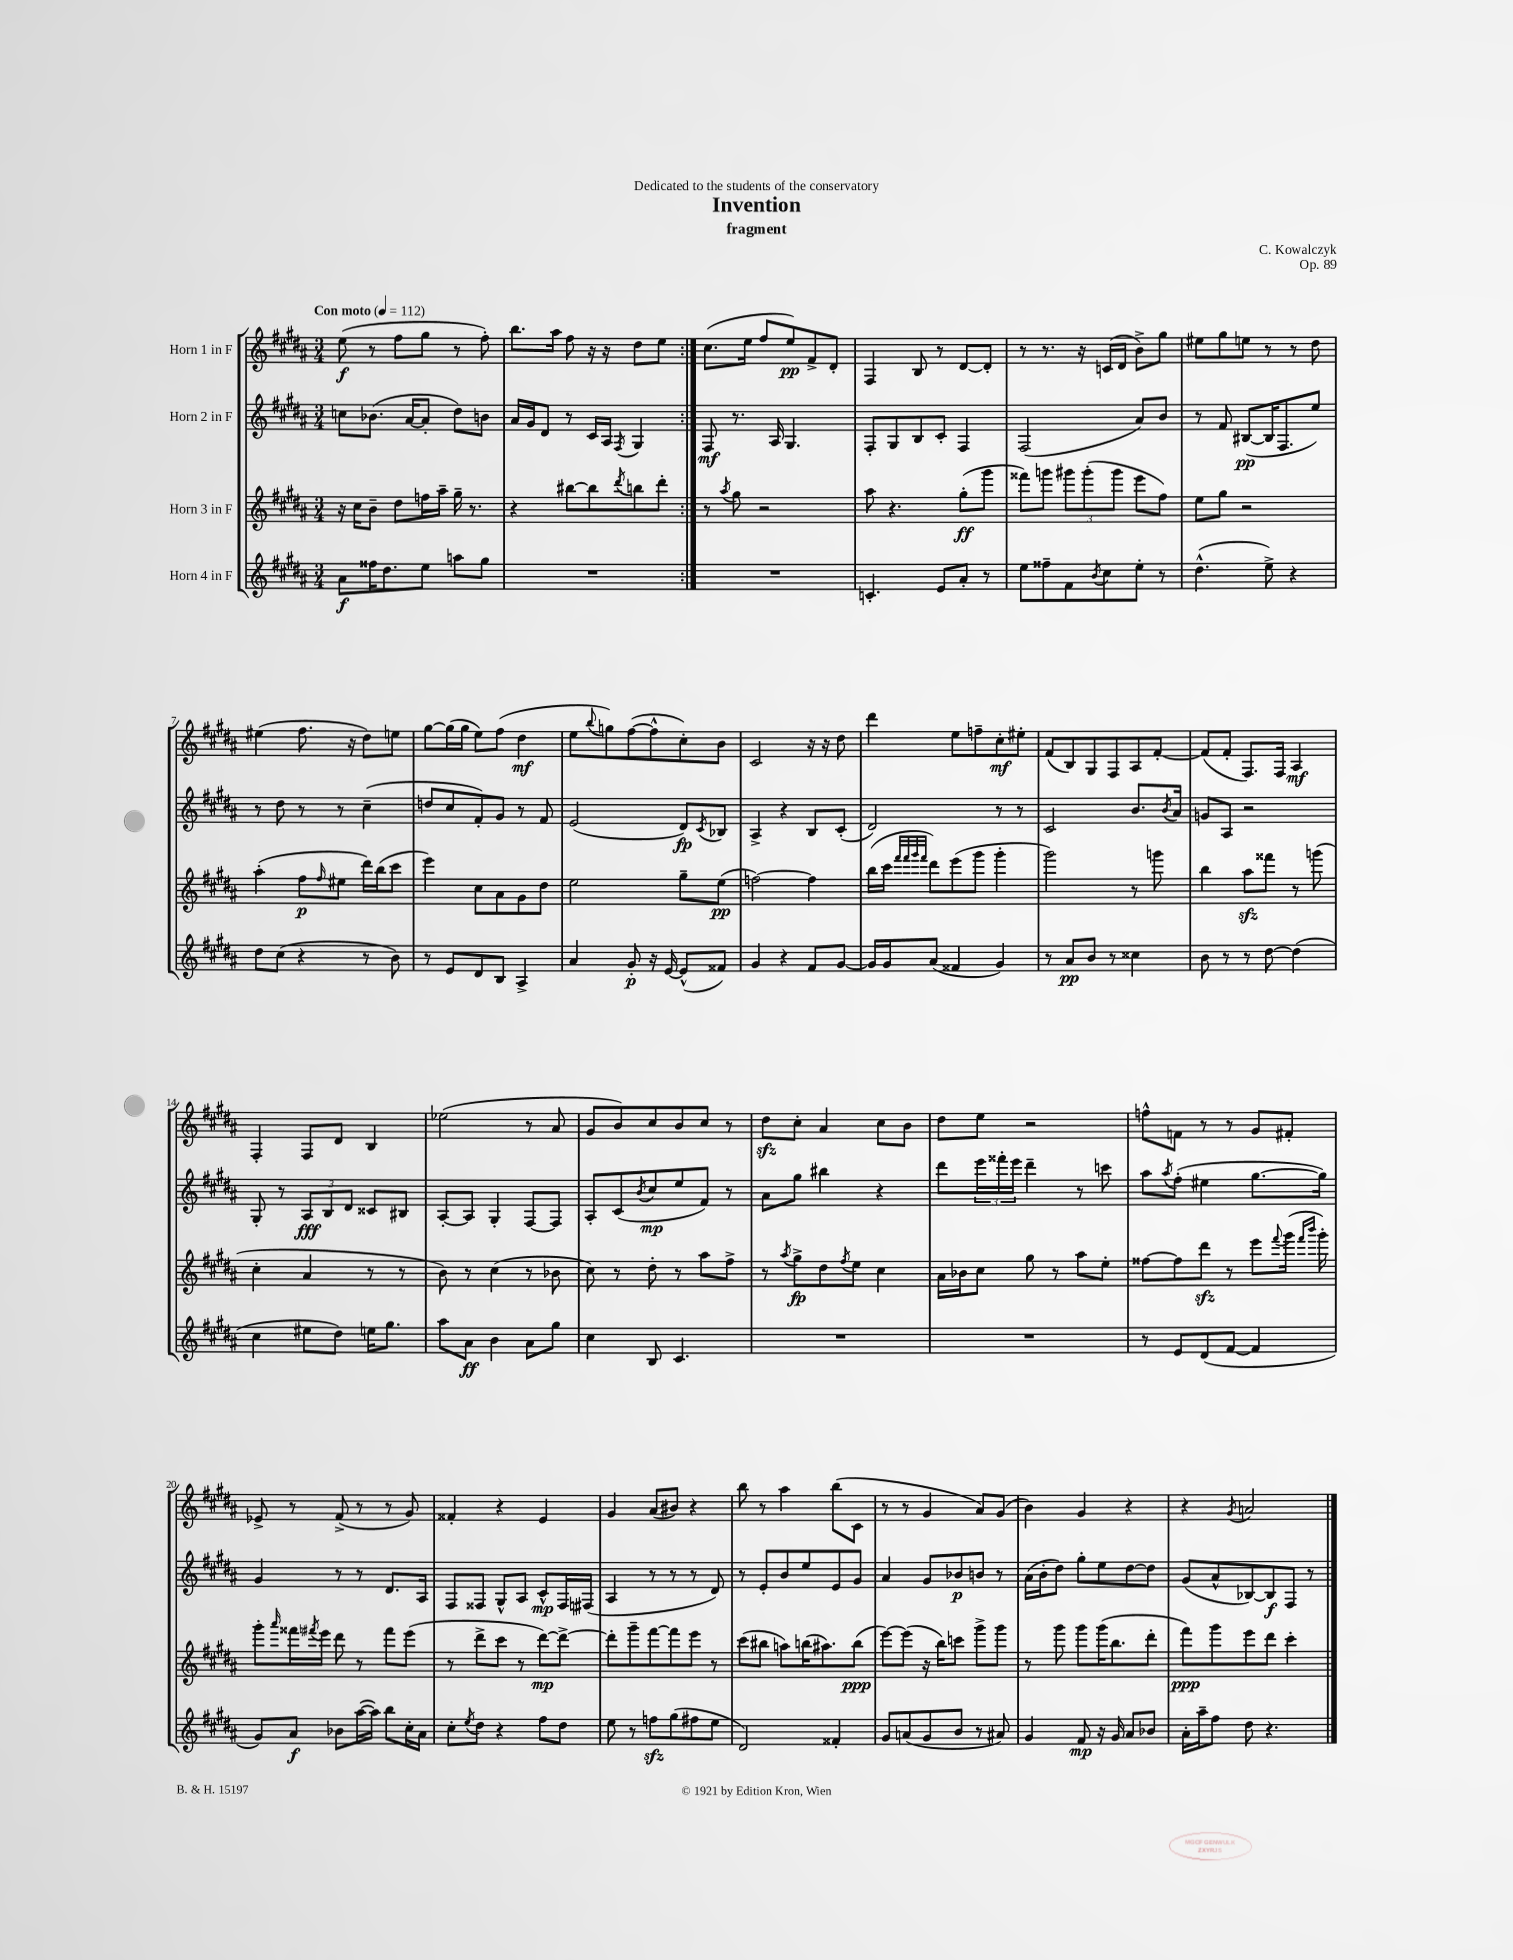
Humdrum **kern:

**kern	**kern	**kern	**kern
*staff4	*staff3	*staff2	*staff1
*clefG2	*clefG2	*clefG2	*clefG2
*k[f#c#g#d#a#]	*k[f#c#g#d#a#]	*k[f#c#g#d#a#]	*k[f#c#g#d#a#]
*M3/4	*M3/4	*M3/4	*M3/4
*MM112	*MM112	*MM112	*MM112
8a#	16r	8cc	(8ee
.	16cc#	.	.
16ff##	8b~	(8.b-	8r
8.dd#	.	.	.
.	8dd#	.	8ff#
.	.	[16a#	.
8ee	16ff	8a#']	8gg#
.	16aa#~	.	.
8aa	16gg#~	8dd#)	8r
.	8.r	.	.
8gg#	.	8b	8ff#')
=	=	=	=
2.r	4r	16a#	8.bb
.	.	16g#	.
.	.	8d#	.
.	.	.	16aa#
.	[8bb#	8r	8ff#
.	8bb#]	16c#	16r
.	.	16A#	16r
.	8qddd#	8qF#	.
.	8bb	4G#	8dd#
.	8ddd#'	.	8ee
=:|!	=:|!	=:|!	=:|!
2.r	8r	8F#	(8.cc#
.	8qaa#	.	.
.	8gg#	8.r	.
.	.	.	16ee
.	2r	.	8ff#
.	.	16A#	.
.	.	4.G#	8ee)
.	.	.	8f#^
.	.	.	8d#'
=	=	=	=
4.c'	8aa#	8F#'	4F#
.	4.r	8G#	.
.	.	8B	8B
8e	.	8c#'	8r
8a#'	(8gg#'	4F#	[8d#
8r	8ggg#	.	8d#']
=	=	=	=
8ee	8fff##)	(2F#	8r
8ff##~	8ggg	.	8.r
8f#	12ggg#	.	.
.	.	.	16r
.	(12ggg#'	.	.
8qb	.	.	.
8cc#	.	.	(16c
.	12ggg#	.	.
.	.	.	16d#
8ee'	8eee	8a#)	8b^)
8r	8ff#)	8b	8gg#
=	=	=	=
(4.dd#^^	8ee	8r	8ee#
.	8gg#	8f#	8gg#
.	2r	([8B#	8ee
8ee^)	.	16B#]	8r
.	.	8.F#	.
4r	.	.	8r
.	.	8ee)	8dd#
=	=	=	=
8dd#	(4aa#'	8r	(4ee#
(8cc#	.	8dd#	.
4r	8ff#	8r	8.ff#
.	16qqff#	.	.
.	8ee#	8r	.
.	.	.	16r
8r	16ddd#)	(4cc#~	8dd#)
.	(16bb	.	.
8b)	8ccc#	.	8ee
=	=	=	=
8r	4eee)	8dd	[8gg#
8e	.	8cc#	(16gg#]
.	.	.	16gg#
8d#	8cc#	8f#')	8ee)
8B	8a#	8g#	(8ff#
4A#^	8g#	8r	4dd#
.	8dd#	8f#	.
=	=	=	=
4a#	2ee	(2e	8ee
.	.	.	8qqbb
.	.	.	8gg)
8g#'	.	.	([8ff#
16r	.	.	8ff#^^]
[16e	.	.	.
(8e^^]	8gg#~	8d#)	8cc#')
.	.	8qc#	.
8f##)	(8ee	8B-	8b
=	=	=	=
4g#	[2ff)	4A#^	2c#
4r	.	4r	.
8f#	4ff]	8B	16r
.	.	.	16r
[8g#	.	(8c#'	8dd#
=	=	=	=
16g#]	(16bb	2d#)	4ddd#
16g#	16ccc#	.	.
.	32qqfff#	.	.
.	32qqfff#	.	.
.	32qqggg#	.	.
.	32qqfff#	.	.
(8a#	8ddd#)	.	.
4f##	(8eee	.	8ee
.	8ggg#	.	8ff~
4g#)	4ggg#'	8r	8cc#'
.	.	8r	8ee#'
=	=	=	=
8r	2ggg#)	2c#	(8f#
8a#	.	.	8B)
8b	.	.	8G#
8r	.	.	8F#
4cc##	8r	8.b	8A#
.	8ggg	.	[8f#'
.	.	8qb	.
.	.	16a#	.
=	=	=	=
8b	4bb	8g	(8f#]
8r	.	8A#	8f#'
8r	8aa#	2r	8.F#)
[8dd#	8fff##	.	.
.	.	.	16F#
(4dd#]	8r	.	4A#
.	(8ggg	.	.
=	=	=	=
4cc#	4cc#'	8G#'	4F#'
.	.	8r	.
8ee#	4a#	12A#	8F#
.	.	12B	.
8dd#)	.	.	8d#
.	.	12d#	.
16ee	8r	8c##	4B
8.gg#	.	.	.
.	8r	8B#	.
=	=	=	=
8aa#	8b)	[8A#'	(2ee-
8a#	8r	8A#]	.
4b	(4cc#	4G#'	.
8a#	8r	[8F#	8r
8gg#	8b-	8F#]	8a#
=	=	=	=
4cc#	8cc#)	8A#'	8g#
.	8r	(8c#	8b)
.	.	8qb	.
8B	8dd#'	8cc#	8cc#
4.c#	8r	8ee	8b
.	8aa#	8f#)	8cc#
.	8ff#^	8r	8r
=	=	=	=
2.r	8r	8a#	8dd#
.	8qaa#	.	.
.	8gg#^	8gg#	8cc#'
.	8dd#	4bb#	4a#
.	8qff#	.	.
.	8ee	.	.
.	4cc#	4r	8cc#
.	.	.	8b
=	=	=	=
2.r	16a#	8ddd#	8dd#
.	16b-	.	.
.	8cc#	24eee	8ee
.	.	24fff##'	.
.	.	24eee	.
.	8gg#	4ddd#~	2r
.	8r	.	.
.	8aa#	8r	.
.	8ee'	8ccc	.
=	=	=	=
8r	[8ff##	8aa#	8ff^^
.	.	8qaa#	.
8e	8ff##]	(8ff#'	8f
(8d#	8ddd#	4ee#	8r
[8f#	8r	.	8r
4f#]	8eee	[8.gg#	8g#
.	8qqfff#	.	.
.	(16ggg#	.	8f#'
.	16qqfff#	.	.
.	16qqbbb	.	.
.	16ggg#')	16gg#])	.
=	=	=	=
8g#)	8ggg#'	4g#	8e-^
.	16qqaaa#	.	.
8a#	16fff##	.	8r
.	8qfff#	.	.
.	16eee	.	.
8b-	8ddd#	8r	(8f#^
([16aa#	8r	8r	8r
16aa#])	.	.	.
8bb	8fff#	8.d#	8r
16cc#'	(8eee	.	8g#)
16a#	.	16A#	.
=	=	=	=
8cc#'	8r	8F#	4f##'
8qee	.	.	.
8dd#	8ddd#^	8F##	.
4r	8ccc#	8G#^^	4r
.	8r	8A#	.
8ff#	[8ddd#)	8c#^^	4e
8dd#	8ddd#^_	16F##	.
.	.	(16F#	.
=	=	=	=
8ee	8ddd#']	4A#	4g#
8r	8ggg#~	.	.
8ff	[8fff#	8r	(8a#
(8gg#	8fff#]	8r	8b#)
8ff#	8eee	8r	4r
8ee	8r	8d#)	.
=	=	=	=
2d#)	(8ccc#	8r	8bb
.	8bb#	8e'	8r
.	8aa)	8b	4aa#
.	(16bb	8ee	.
.	8.aa#)	.	.
4f##'	.	8e	(8bb
.	(8bb	8g#	8c#
=	=	=	=
8g#	[8eee)	4a#	8r
(8a	(8eee]	.	8r
8g#	16r	8g#	4g#
.	16bb)	.	.
8b	8ccc	8b-	.
8r	8ggg#^	8b	8a#)
8a#)	8ggg#	8r	(8g#
=	=	=	=
4g#	8r	(16a#	4b)
.	.	16b'	.
.	8ggg#	8dd#)	.
8f#	8ggg#	8gg#'	4g#
16r	(16ggg#	8ee	.
16g#	8.bb	.	.
8a#	.	[8dd#	4r
8b-	8ddd#'	8dd#]	.
=	=	=	=
16a#'	8fff#)	(8g#	4r
16aa#~	.	.	.
8ff#	8ggg#	8a#^^	.
.	.	.	8qg#
8dd#	8eee	[8B-)	2a
4.r	8ddd#	8B-]	.
.	4ccc#'	8F#	.
.	.	8r	.
==	==	==	==
*-	*-	*-	*-
